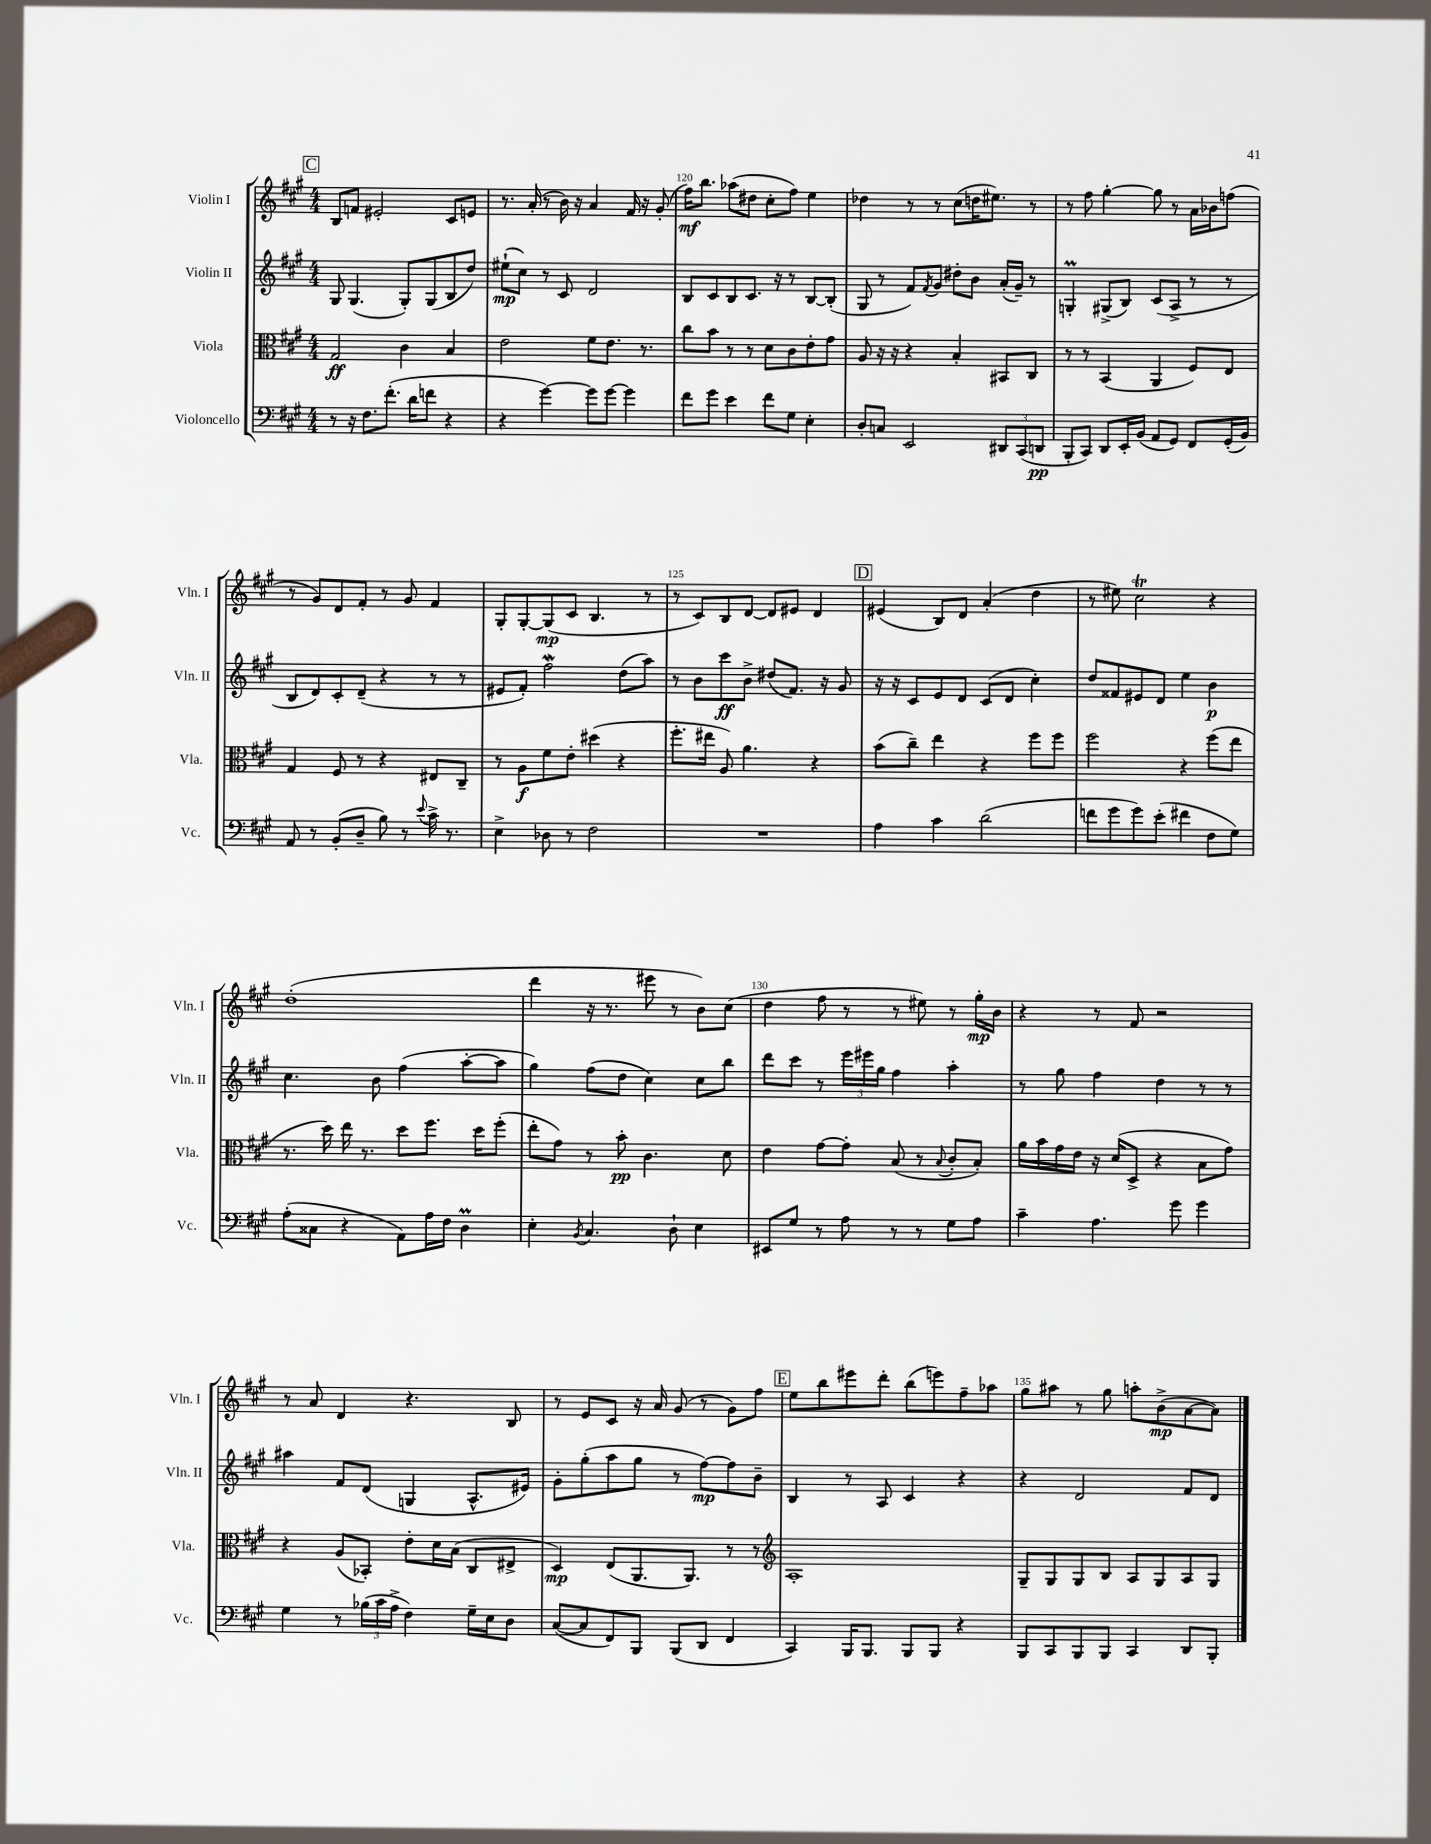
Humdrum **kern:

**kern	**dynam	**kern	**dynam	**kern	**dynam	**kern	**dynam
*part4	*part4	*part3	*part3	*part2	*part2	*part1	*part1
*staff4	*staff4	*staff3	*staff3	*staff2	*staff2	*staff1	*staff1
*I"Violoncello	*	*I"Viola	*	*I"Violin II	*	*I"Violin I	*
*I'Vc.	*	*I'Vla.	*	*I'Vln. II	*	*I'Vln. I	*
*clefF4	*	*clefC3	*	*clefG2	*	*clefG2	*
*k[f#c#g#]	*	*k[f#c#g#]	*	*k[f#c#g#]	*	*k[f#c#g#]	*
*M4/4	*	*M4/4	*	*M4/4	*	*M4/4	*
!!LO:REH:place=s1:t=C
=118	=118	=118	=118	=118	=118	=118	=118
8r	.	2G#/	ff	8G#/	.	8B/L	.
16r	.	.	.	(4.G#/	.	8fn/J	.
8.F#\L	.	.	.	.	.	.	.
.	.	.	.	.	.	2e#X'/	.
(8.f#'\J	.	.	.	.	.	.	.
.	.	4c#\	.	8G#'/L)	.	.	.
16d\KL	.	.	.	.	.	.	.
8fn\J	.	.	.	(8G#/	.	.	.
4r	.	4B/	.	8B/	.	8c#/L	.
.	.	.	.	8dd/J)	.	8en/J	.
=119	=119	=119	=119	=119	=119	=119	=119
4r	.	2e\	.	(8ee#X`\L	mp	8.r	.
.	.	.	.	8cc#\J)	.	.	.
.	.	.	.	.	.	(16a'/	.
[4g#\)	.	.	.	8r	.	8r	.
.	.	.	.	8c#/	.	16b\)	.
.	.	.	.	.	.	16r	.
8g#\L]	.	8f#\L	.	2d/	.	4a/	.
[8g#\J	.	8.e\J	.	.	.	.	.
4g#\]	.	.	.	.	.	16f#/	.
.	.	8.r	.	.	.	16r	.
.	.	.	.	.	.	(8g#'/	.
=120	=120	=120	=120	=120	=120	=120	=120
8f#\L	.	8cc#\L	.	8B/L	.	16ff#\KL)	mf
.	.	.	.	.	.	8.bb\J	.
8g#\J	.	8b\J	.	8c#/	.	.	.
4e\	.	8r	.	8B/	.	(8aa-X\L	.
.	.	8r	.	8.c#/J	.	8dd#X\J	.
8f#\L	.	8d\L	.	.	.	8cc#'\L	.
.	.	.	.	16r	.	.	.
8G#\J	.	8c#\	.	8r	.	8ff#\J)	.
4E'\	.	8e'\	.	[8B/L	.	4ee\	.
.	.	8g#\J	.	(8B'/J]	.	.	.
=121	=121	=121	=121	=121	=121	=121	=121
8D'/L	.	8A/	.	8G#/	.	4dd-X\	.
8Cn/J	.	16r	.	8r	.	.	.
.	.	16r	.	.	.	.	.
2EE/	.	4r	.	8f#/L)	.	8r	.
.	.	.	.	8qf#/	.	.	.
.	.	.	.	8g#/J	.	8r	.
.	.	4B'/	.	8dd#X'\L	.	(8cc#\L	.
.	.	.	.	8b\J	.	16ddn\K	.
.	.	.	.	.	.	8.ee#X\J)	.
12DD#X/L	.	8BB#X/L	.	(16a'/LL	.	.	.
.	.	.	.	16g#~/JJ)	.	.	.
(12CC#/	.	.	.	.	.	.	.
.	.	8C#/J	.	8r	.	8r	.
12DDn/J	pp	.	.	.	.	.	.
=122	=122	=122	=122	=122	=122	=122	=122
8BBB'/L	.	8r	.	4GnM'/	.	8r	.
8CC#/J)	.	8r	.	.	.	8ff#\	.
8DD/L	.	(4BB/	.	(8G#X^/L	.	[4gg#'\	.
16EE'/L	.	.	.	8B/J)	.	.	.
(16BB/JJ	.	.	.	.	.	.	.
8AA/L	.	4AA/	.	(8c#/L	.	8gg#\]	.
8GG#/J)	.	.	.	8A^/J	.	8r	.
8FF#/L	.	8F#/L)	.	8r	.	16a\LL	.
.	.	.	.	.	.	16b-X\J	.
(16GG#'/L	.	8E/J	.	8r	.	(8ffn\J	.
16BB/JJ)	.	.	.	.	.	.	.
!!LO:LB:g=z
=123	=123	=123	=123	=123	=123	=123	=123
8AA/	.	4G#/	.	8B/L	.	8r	.
8r	.	.	.	8d/)	.	8g#/L)	.
(8BB'/L	.	8F#/	.	8c#'/	.	8d/	.
8D~/J	.	8r	.	(8d~/J	.	8f#'/J	.
8B\)	.	4r	.	4r	.	8r	.
8r	.	.	.	.	.	8g#/	.
8qqe/	.	.	.	.	.	.	.
16c#^\	.	8E#X/L	.	8r	.	4f#/	.
8.r	.	.	.	.	.	.	.
.	.	8C#~/J	.	8r	.	.	.
=124	=124	=124	=124	=124	=124	=124	=124
4E^\	.	8r	.	8e#X/L	.	8G#'/L	.
.	.	8A\L	f	8f#'/J)	.	[8G#'/	.
8D-X\	.	8f#\	.	2ff#W\	.	(8G#/]	mp
8r	.	8e'\J	.	.	.	8c#/J	.
2F#\	.	(4dd#X\	.	.	.	4.B/	.
.	.	4r	.	(8dd\L	.	.	.
.	.	.	.	8aa\J)	.	8r	.
=125	=125	=125	=125	=125	=125	=125	=125
1r	.	8.ff#'\L	.	8r	.	8r	.
.	.	.	.	8b\L	.	8c#/L)	.
.	.	16ee#X\Jk	.	.	.	.	.
.	.	8A/)	.	8ccc#\	ff	8B/	.
.	.	4.a\	.	8b^\J	.	[8d/J	.
.	.	.	.	(8dd#X/L	.	8d/L]	.
.	.	.	.	8.f#/J)	.	8e#X/J	.
.	.	4r	.	.	.	4d/	.
.	.	.	.	16r	.	.	.
.	.	.	.	8g#/	.	.	.
!!LO:REH:place=s1:t=D
=126	=126	=126	=126	=126	=126	=126	=126
4A\	.	(8b\L	.	16r	.	(4e#X/	.
.	.	.	.	16r	.	.	.
.	.	8cc#~\J)	.	8c#/L	.	.	.
4c#\	.	4ee\	.	8e/	.	8B/L)	.
.	.	.	.	8d/J	.	8d/J	.
(2d\	.	4r	.	(8c#/L	.	(4a'/	.
.	.	.	.	8d/J	.	.	.
.	.	8ff#\L	.	4cc#'\)	.	4dd\	.
.	.	8ff#\J	.	.	.	.	.
=127	=127	=127	=127	=127	=127	=127	=127
8fn\L	.	2ff#\	.	8dd/L	.	8r	.
8g#\	.	.	.	8f##X/	.	8ee#X\)	.
8g#\)	.	.	.	8e#X/	.	2cc#t\	.
(8e'\J	.	.	.	8d/J	.	.	.
4f#X\	.	4r	.	4ee\	.	.	.
8F#\L	.	(8ff#\L	.	4b\	p	4r	.
8G#\J)	.	8ee\J	.	.	.	.	.
!!LO:LB:g=z
=128	=128	=128	=128	=128	=128	=128	=128
(8A'\L	.	8.r	.	4.cc#\	.	(1dd'	.
8C##X\J	.	.	.	.	.	.	.
.	.	16dd\)	.	.	.	.	.
4r	.	16ee\	.	.	.	.	.
.	.	8.r	.	.	.	.	.
.	.	.	.	8b\	.	.	.
8AA\L)	.	8dd\L	.	(4ff#\	.	.	.
16A\L	.	8.ff#\J	.	.	.	.	.
16F#\JJ	.	.	.	.	.	.	.
4DM\	.	.	.	[8aa'\L	.	.	.
.	.	16dd\KL	.	.	.	.	.
.	.	(8ff#'\J	.	8aa\J]	.	.	.
=129	=129	=129	=129	=129	=129	=129	=129
4E'\	.	8ee'\L	.	4gg#\)	.	4ddd\	.
.	.	8g#\J)	.	.	.	.	.
8qBB/	.	.	.	.	.	.	.
4.C#/	.	8r	.	(8ff#\L	.	16r	.
.	.	.	.	.	.	8.r	.
.	.	8b'\	pp	8dd\J	.	.	.
.	.	4.c#\	.	4cc#\)	.	8eee#X\	.
8D`\	.	.	.	.	.	8r	.
4E\	.	.	.	8cc#\L	.	8b\L)	.
.	.	8d\	.	8bb\J	.	(8cc#\J	.
=130	=130	=130	=130	=130	=130	=130	=130
8EE#X/L	.	4e\	.	8ddd\L	.	4dd\	.
8G#/J	.	.	.	8ccc#\J	.	.	.
8r	.	[8g#\L	.	8r	.	8ff#\	.
8A\	.	8g#'\J]	.	24eee\LL	.	8r	.
.	.	.	.	24eee#X\	.	.	.
.	.	.	.	24gg#\JJ	.	.	.
8r	.	(8B/	.	4ff#\	.	8r	.
8r	.	8r	.	.	.	8ee#X\)	.
.	.	8qqB/	.	.	.	.	.
8G#\L	.	8c#'/L	.	4aa'\	.	8r	.
8A\J	.	8B'/J)	.	.	.	16gg#'\LL	mp
.	.	.	.	.	.	16b\JJ	.
=131	=131	=131	=131	=131	=131	=131	=131
4c#~\	.	16a\LL	.	8r	.	4r	.
.	.	16b\	.	.	.	.	.
.	.	16g#\	.	8gg#\	.	.	.
.	.	16e\JJ	.	.	.	.	.
4.A\	.	16r	.	4ff#\	.	8r	.
.	.	(16d/KL	.	.	.	.	.
.	.	8D^/J	.	.	.	8f#/	.
.	.	4r	.	4dd\	.	2r	.
8g#\	.	.	.	.	.	.	.
4g#\	.	8B\L	.	8r	.	.	.
.	.	8g#\J)	.	8r	.	.	.
!!LO:LB:g=z
=132	=132	=132	=132	=132	=132	=132	=132
4G#\	.	4r	.	4aa#X\	.	8r	.
.	.	.	.	.	.	8a/	.
8r	.	(8A/L	.	8f#/L	.	4d/	.
(24B-X\LL	.	8BB-X'/J)	.	(8d/J	.	.	.
24c#\	.	.	.	.	.	.	.
24A^\JJ	.	.	.	.	.	.	.
4F#\)	.	8e'\L	.	4Gn/	.	4.r	.
.	.	16d\L	.	.	.	.	.
.	.	(16B\JJ	.	.	.	.	.
16G#~\LL	.	8C#/L	.	8.A^^/L	.	.	.
16E\J	.	.	.	.	.	.	.
8D\J	.	8E#X^/J	.	.	.	8B/	.
.	.	.	.	16e#X/Jk)	.	.	.
=133	=133	=133	=133	=133	=133	=133	=133
([8C#/L	.	4D/)	mp	8g#'\L	.	8r	.
8C#/]	.	.	.	(8gg#'\	.	8e/L	.
8FF#/)	.	(8E/L	.	8aa\	.	8c#/J	.
8BBB/J	.	8.AA/	.	8gg#\J	.	16r	.
.	.	.	.	.	.	16a/	.
(8BBB/L	.	.	.	8r	.	(8g#/	.
.	.	8.AA/J)	.	.	.	.	.
8DD/J	.	.	.	[8ff#\L)	mp	8r	.
4FF#/	.	8r	.	8ff#\]	.	8g#\L)	.
.	.	8r	.	8b~\J	.	8ff#\J	.
!!LO:REH:place=s1:t=E
=134	=134	=134	=134	=134	=134	=134	=134
*	*	*clefG2	*	*	*	*	*
4CC#/)	.	1A'	.	4B/	.	8ee\L	.
.	.	.	.	.	.	8bb\	.
16BBB/KL	.	.	.	8r	.	8eee#X\	.
8.BBB/J	.	.	.	.	.	.	.
.	.	.	.	8A/	.	8ddd'\J	.
8BBB/L	.	.	.	4c#/	.	(8bb\L	.
8BBB/J	.	.	.	.	.	8eeen\)	.
4r	.	.	.	4r	.	8ff#~\	.
.	.	.	.	.	.	8aa-X\J	.
=135	=135	=135	=135	=135	=135	=135	=135
8BBB/L	.	8G#~/L	.	4r	.	8gg#\L	.
8CC#/	.	8G#/	.	.	.	8aa#X\J	.
8BBB/	.	8G#/	.	2d/	.	8r	.
8BBB/J	.	8B/J	.	.	.	8gg#\	.
4CC#/	.	8A/L	.	.	.	8aan'\L	.
.	.	8G#/	.	.	.	(8b^\	mp
8DD/L	.	8A/	.	8f#/L	.	[8a\	.
8BBB'/J	.	8G#/J	.	8d/J	.	8a\J])	.
==	==	==	==	==	==	==	==
*-	*-	*-	*-	*-	*-	*-	*-
